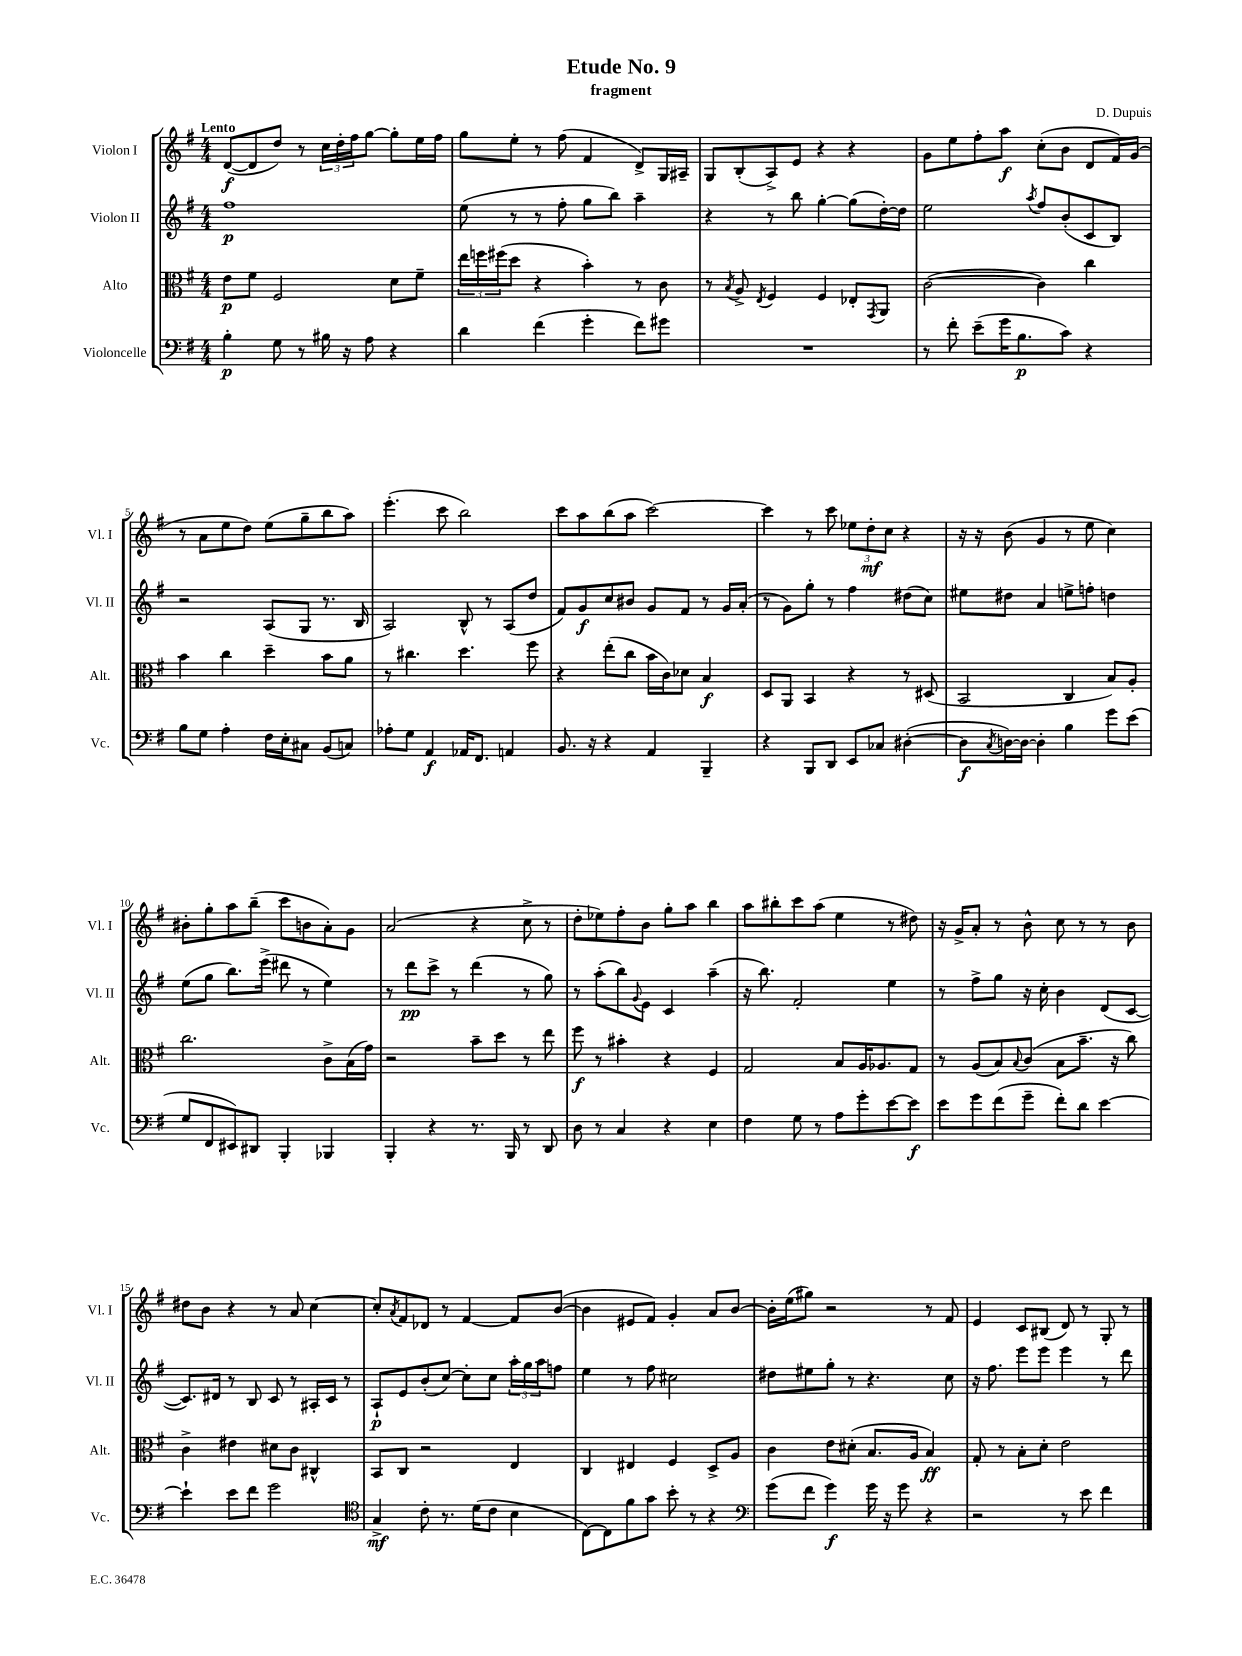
\header { title = "Etude No. 9" composer = "D. Dupuis" subtitle = "fragment" }
<<
\new StaffGroup <<
\new Staff = "s0" \with { instrumentName = "Violon I" shortInstrumentName = "Vl. I" } {
    \clef treble \key g \major \numericTimeSignature \time 4/4 \tempo "Lento"
    d'8~\f( d'8 d''8) r8 \tuplet 3/2 { c''16 d''16-. fis''16 } g''8~ g''8-. e''16 fis''16 |
    g''8 e''8-. r8 fis''8( fis'4 d'8->) g16 ais16-- |
    g8 b8-.( a8->) e'8 r4 r4 |
    g'8 e''8 fis''8-. a''8\f c''8-.( b'8 d'8 fis'16) g'16( |
    r8 a'8 e''8 d''8) e''8( g''8-- b''8 a''8) |
    e'''4.-.( c'''8 b''2) |
    c'''8 a''8 b''8( a''8 c'''2~) |
    c'''4 r8 c'''8 \tuplet 3/2 { ees''8 d''8-.\mf c''8 } r4 |
    r16 r16 b'8( g'4 r8 e''8 c''4) |
    bis'8-. g''8-. a''8 b''8--( c'''8 b'8 a'8-.) g'8 |
    a'2( r4 c''8-> r8 |
    d''8-. ees''8) fis''8-. b'8 g''8-. a''8 b''4 |
    a''8 bis''8-. c'''8 a''8( e''4 r8 dis''8) |
    r16 g'16-> a'8-. r8 b'8-^ c''8 r8 r8 b'8 |
    dis''8 b'8 r4 r8 a'8 c''4~ |
    c''8-. \acciaccatura { a'8 } fis'8 des'8 r8 fis'4~ fis'8 b'8~( |
    b'4 eis'8 fis'8) g'4-. a'8 b'8~ |
    b'16-. e''16( gis''8) r2 r8 fis'8 |
    e'4 c'8 bis8( d'8) r8 g8-. r8 \bar "|." |
}
\new Staff = "s1" \with { instrumentName = "Violon II" shortInstrumentName = "Vl. II" } {
    \clef treble \key g \major \numericTimeSignature \time 4/4
    fis''1\p |
    e''8( r8 r8 fis''8-. g''8 b''8) a''4-- |
    r4 r8 b''8 g''4~-. g''8( d''16~-.) d''16 |
    e''2 \acciaccatura { a''8 } fis''8 b'8-.( c'8 b8) |
    r2 a8( g8 r8. b16 |
    a2) b8-^ r8 a8( d''8 |
    fis'8) g'8\f c''8 bis'8 g'8 fis'8 r8 g'16 a'16-.( |
    r8 g'8) g''8-. r8 fis''4 dis''8( c''8) |
    eis''8 dis''8 a'4 e''8-> f''8-. d''4 |
    e''8( g''8 b''8.) e'''16->( dis'''8 r8 e''4) |
    r8 d'''8\pp c'''8-> r8 d'''4( r8 g''8) |
    r8 a''8-.( b''8) \appoggiatura { g'8 } e'8 c'4 a''4--( |
    r16 b''8.) fis'2-. e''4 |
    r8 fis''8-> g''8 r16 c''16-. b'4 d'8( c'8~ |
    c'8.) dis'16 r8 b8 c'8 r8 ais16-. c'16 r8 |
    a8-!\p e'8 b'8-.( c''8~) c''8-. c''8 \tuplet 3/2 { a''16-. g''16 a''16 } f''8 |
    e''4 r8 fis''8 cis''2 |
    dis''8 eis''8 g''8-. r8 r4. c''8 |
    r16 fis''8. e'''8 e'''8 e'''4 r8 d'''8 \bar "|." |
}
\new Staff = "s2" \with { instrumentName = "Alto" shortInstrumentName = "Alt." } {
    \clef alto \key g \major \numericTimeSignature \time 4/4
    e'8\p fis'8 fis2 d'8 fis'8-- |
    \tuplet 3/2 { e''16 f''16 fis''16( } d''8 r4 b'4-.) r8 c'8 |
    r8 \acciaccatura { b8 } a8-> \acciaccatura { e8 } fis4 fis4 ees8-. \acciaccatura { g,8 } a,8 |
    c'2~( c'4) c''4 |
    b'4 c''4 d''4-- b'8 a'8 |
    r8 cis''4. d''4. fis''8 |
    r4 e''8-.( c''8 b'16 c'16) des'8 b4\f |
    d8 a,8 b,4 r4 r8 dis8( |
    b,2 c4 b8) a8-. |
    c''2. c'8-> b16( g'16) |
    r2 b'8-- d''8 r8 e''8 |
    fis''8\f r8 bis'4-. r4 fis4 |
    g2 b8 a16 aes8. g8 |
    r8 a8( b8) \appoggiatura { b8 } c'8( b8 b'8.-- r16 c''8) |
    c'4-> eis'4 dis'8 c'8 cis4-^ |
    b,8 c8 r2 e4 |
    c4 eis4 fis4 d8-> a8 |
    c'4 e'8 dis'8-.( b8. a16 b4\ff) |
    g8-. r8 b8-. d'8-. e'2 \bar "|." |
}
\new Staff = "s3" \with { instrumentName = "Violoncelle" shortInstrumentName = "Vc." } {
    \clef bass \key g \major \numericTimeSignature \time 4/4
    b4-.\p g8 r8 bis16 r16 a8 r4 |
    d'4 fis'4( g'4-. fis'8) gis'8 |
    R1 |
    r8 fis'8-. e'8--( g'16 b8.\p c'8) r4 |
    b8 g8 a4-. fis16 e16-. cis8 b,8( c8) |
    aes8-. g8 a,4\f aes,16 fis,8. a,4 |
    b,8. r16 r4 a,4 b,,4-- |
    r4 b,,8 d,8 e,8 ces8 dis4~-.( |
    dis8\f \acciaccatura { c8 } d16~) d16~ d4-. b4 g'8 e'8( |
    g8 fis,8 eis,8) dis,8 b,,4-. bes,,4 |
    b,,4-. r4 r8. b,,16 r8 d,8 |
    d8 r8 c4 r4 e4 |
    fis4 g8 r8 a8 g'8-. e'8~ e'8\f |
    e'8 g'8 fis'8( g'8-- fis'8-.) d'8 e'4~ |
    e'4-! e'8 fis'8 g'2 |
    \clef tenor g4->\mf c'8-. r8. d'16( c'8 b4 |
    c8~) c8 fis'8 g'8 b'8-. r8 r4 |
    \clef bass g'8( fis'8 g'4\f) g'16 r16 g'8 r4 |
    r2 r8 e'8 fis'4 \bar "|." |
}
>>
>>
